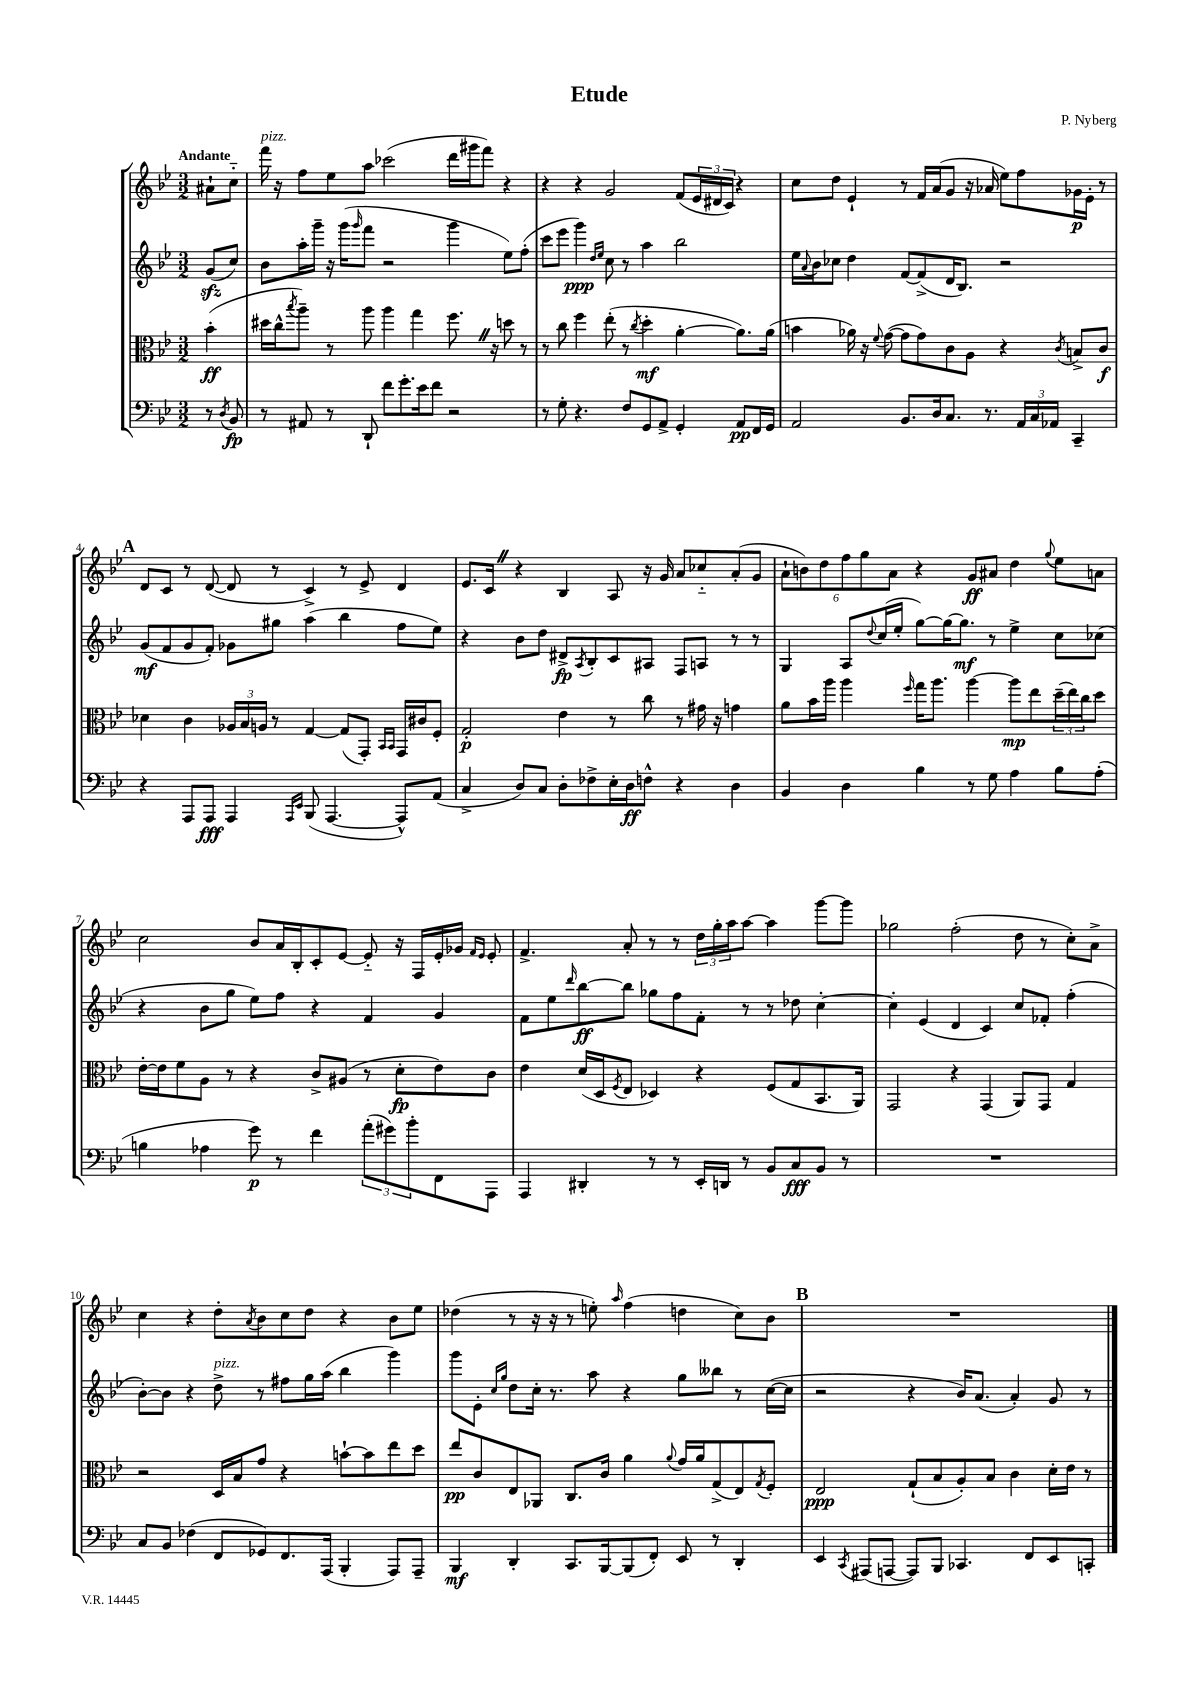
\header { title = "Etude" composer = "P. Nyberg" }
<<
\new StaffGroup <<
\new Staff = "s0" {
    \clef treble \key bes \major \numericTimeSignature \time 3/2 \partial 4 \tempo "Andante"
    ais'8-! c''8-_ |
    f'''16^\markup { \italic "pizz." } r16 f''8 ees''8 a''8 ces'''2( d'''16 gis'''16 f'''8) r4 |
    r4 r4 g'2 f'8( \tuplet 3/2 { ees'16 dis'16 c'16) } r4 |
    c''8 d''8 ees'4-! r8 f'16 a'16( g'8 r16 aes'16 ees''8) f''8 ges'16\p ees'16-. r8 |
    \mark \markup { \bold "A" } d'8 c'8 r8 d'8~( d'8 r8 c'4->) r8 ees'8-> d'4 |
    ees'8. c'16 \once \override BreathingSign.text = \markup { \musicglyph "scripts.caesura.straight" } \breathe r4 bes4 a8 r16 g'16 a'8 ces''8-_ a'8-.( g'8 |
    \tuplet 6/4 { a'8-! b'8) d''8 f''8 g''8 a'8 } r4 g'8\ff ais'8 d''4 \appoggiatura { g''8 } ees''8 a'8 |
    c''2 bes'8 a'16 bes16-. c'8-. ees'8~ ees'8-_ r16 f16 ees'16-. ges'16 \grace { f'16 ees'16 } ees'8-. |
    f'4.-> a'8-. r8 r8 \tuplet 3/2 { d''16 g''16-. a''16 } a''8~ a''4 g'''8~ g'''8 |
    ges''2 f''2-.( d''8 r8 c''8-.) a'8-> |
    c''4 r4 d''8-. \acciaccatura { a'8 } bes'8 c''8 d''8 r4 bes'8 ees''8 |
    des''4( r8 r16 r16 r8 e''8-.) \grace { a''16 } f''4( d''4 c''8) bes'8 |
    \mark \markup { \bold "B" } R1. \bar "|." |
}
\new Staff = "s1" {
    \clef treble \key bes \major \numericTimeSignature \time 3/2 \partial 4
    g'8\sfz( c''8) |
    bes'8 a''16-. g'''16-- r16 g'''16( \grace { g'''16 } f'''8 r2 g'''4 ees''8) f''8-.( |
    c'''8 ees'''8 g'''4\ppp) \grace { d''16 ees''16 } c''8 r8 a''4 bes''2 |
    ees''16 \appoggiatura { a'8 } bes'16 ces''8 d''4 f'8~ f'8->( d'16 bes8.) r2 |
    \mark \markup { \bold "A" } g'8\mf( f'8 g'8 f'8-.) ges'8 gis''8 a''4( bes''4 f''8 ees''8) |
    r4 bes'8 d''8 dis'8->\fp \acciaccatura { a8 } bes8-. c'8 ais8 f8 a8 r8 r8 |
    g4 a8 \appoggiatura { d''8 } c''16( ees''16-. g''8~) g''16~ g''8.\mf r8 ees''4-> c''8 ces''8( |
    r4 bes'8 g''8 ees''8) f''8 r4 f'4 g'4 |
    f'8 ees''8 \grace { d'''16 } bes''8~\ff bes''8 ges''8 f''8 f'8-. r8 r8 des''8 c''4~-. |
    c''4-. ees'4( d'4 c'4) c''8 fes'8-. f''4-.( |
    bes'8~-.) bes'8 r4 d''8->^\markup { \italic "pizz." } r8 fis''8 g''16 a''16( bes''4 g'''4) |
    g'''8 ees'8-. \grace { c''16 g''16 } d''8 c''16-. r8. a''8 r4 g''8 beses''8 r8 c''16~( c''16 |
    \mark \markup { \bold "B" } r2 r4 bes'16) a'8.( a'4-.) g'8 r8 \bar "|." |
}
\new Staff = "s2" {
    \clef alto \key bes \major \numericTimeSignature \time 3/2 \partial 4
    bes'4-.\ff( |
    dis''16 c''16-^ \acciaccatura { bes''8 } a''8--) r8 a''8 a''4 g''4 f''8. \once \override BreathingSign.text = \markup { \musicglyph "scripts.caesura.straight" } \breathe r16 d''8 r8 |
    r8 c''8 f''4 ees''8-.( r8 \acciaccatura { c''8 } d''4-.\mf a'4~-. a'8.) a'16( |
    b'4 aes'16) r16 \appoggiatura { f'8 } g'8~( g'8 g'8) c'8 a8 r4 \acciaccatura { c'8 } b8-> c'8\f |
    \mark \markup { \bold "A" } des'4 c'4 \tuplet 3/2 { aes16 bes16 a16 } r8 g4~ g8( g,8-.) \grace { bes,16 bes,16 } g,16 cis'16 f8-. |
    g2-.\p ees'4 r8 c''8 r8 gis'16 r16 g'4 |
    a'8 bes'16 a''16 a''4 \grace { f''16 } g''16 a''8. a''4~ a''8\mp ees''8 \tuplet 3/2 { d''16--( ees''16) c''16 } d''8 |
    ees'16~-. ees'16 f'8 a8 r8 r4 c'8-> ais8( r8 d'8-.\fp ees'8) c'8 |
    ees'4 d'16( d16 \acciaccatura { f8 } ees8 des4) r4 f8( g8 bes,8. a,16) |
    g,2 r4 g,4( a,8) g,8 g4 |
    r2 d16 bes16 g'8 r4 b'8~-! b'8 ees''8 d''8 |
    ees''8\pp c'8 ees8 aes,8 c8. c'16 a'4 \appoggiatura { a'8 } g'16 a'16 g8->( ees8) \acciaccatura { g8 } f8-. |
    \mark \markup { \bold "B" } ees2\ppp g8-!( bes8 a8-.) bes8 c'4 d'16-. ees'16 r8 \bar "|." |
}
\new Staff = "s3" {
    \clef bass \key bes \major \numericTimeSignature \time 3/2 \partial 4
    r8 \acciaccatura { d8 } bes,8\fp |
    r8 ais,8 r8 d,8-! f'8 g'8.-. ees'16 f'8 r2 |
    r8 g8-. r4. f8 g,8 a,8-> g,4-. a,8\pp f,16 g,16 |
    a,2 bes,8. d16 c8. r8. \tuplet 3/2 { a,16 c16 aes,16 } c,4-- |
    \mark \markup { \bold "A" } r4 a,,8 a,,8\fff a,,4 \grace { a,,16 ees,16 } bes,,8( a,,4.~ a,,8-^) a,8( |
    c4-> d8) c8 d8-. fes8-> ees16-. d16\ff f8-^ r4 d4 |
    bes,4 d4 bes4 r8 g8 a4 bes8 a8-.( |
    b4 aes4 g'8\p) r8 f'4 \tuplet 3/2 { a'8-.( gis'8) bes'8-. } f,8 a,,8 |
    a,,4 dis,4-. r8 r8 ees,16-. d,16 r8 bes,8 c8\fff bes,8 r8 |
    R1. |
    c8 bes,8 fes4( f,8 ges,8) f,8. a,,16( bes,,4-. a,,8) a,,8-- |
    bes,,4\mf d,4-. c,8. bes,,16~ bes,,8( f,8-.) ees,8 r8 d,4-. |
    \mark \markup { \bold "B" } ees,4 \acciaccatura { c,8 } ais,,8( a,,8~ a,,8) bes,,8 ces,4. f,8 ees,8 c,8-. \bar "|." |
}
>>
>>
